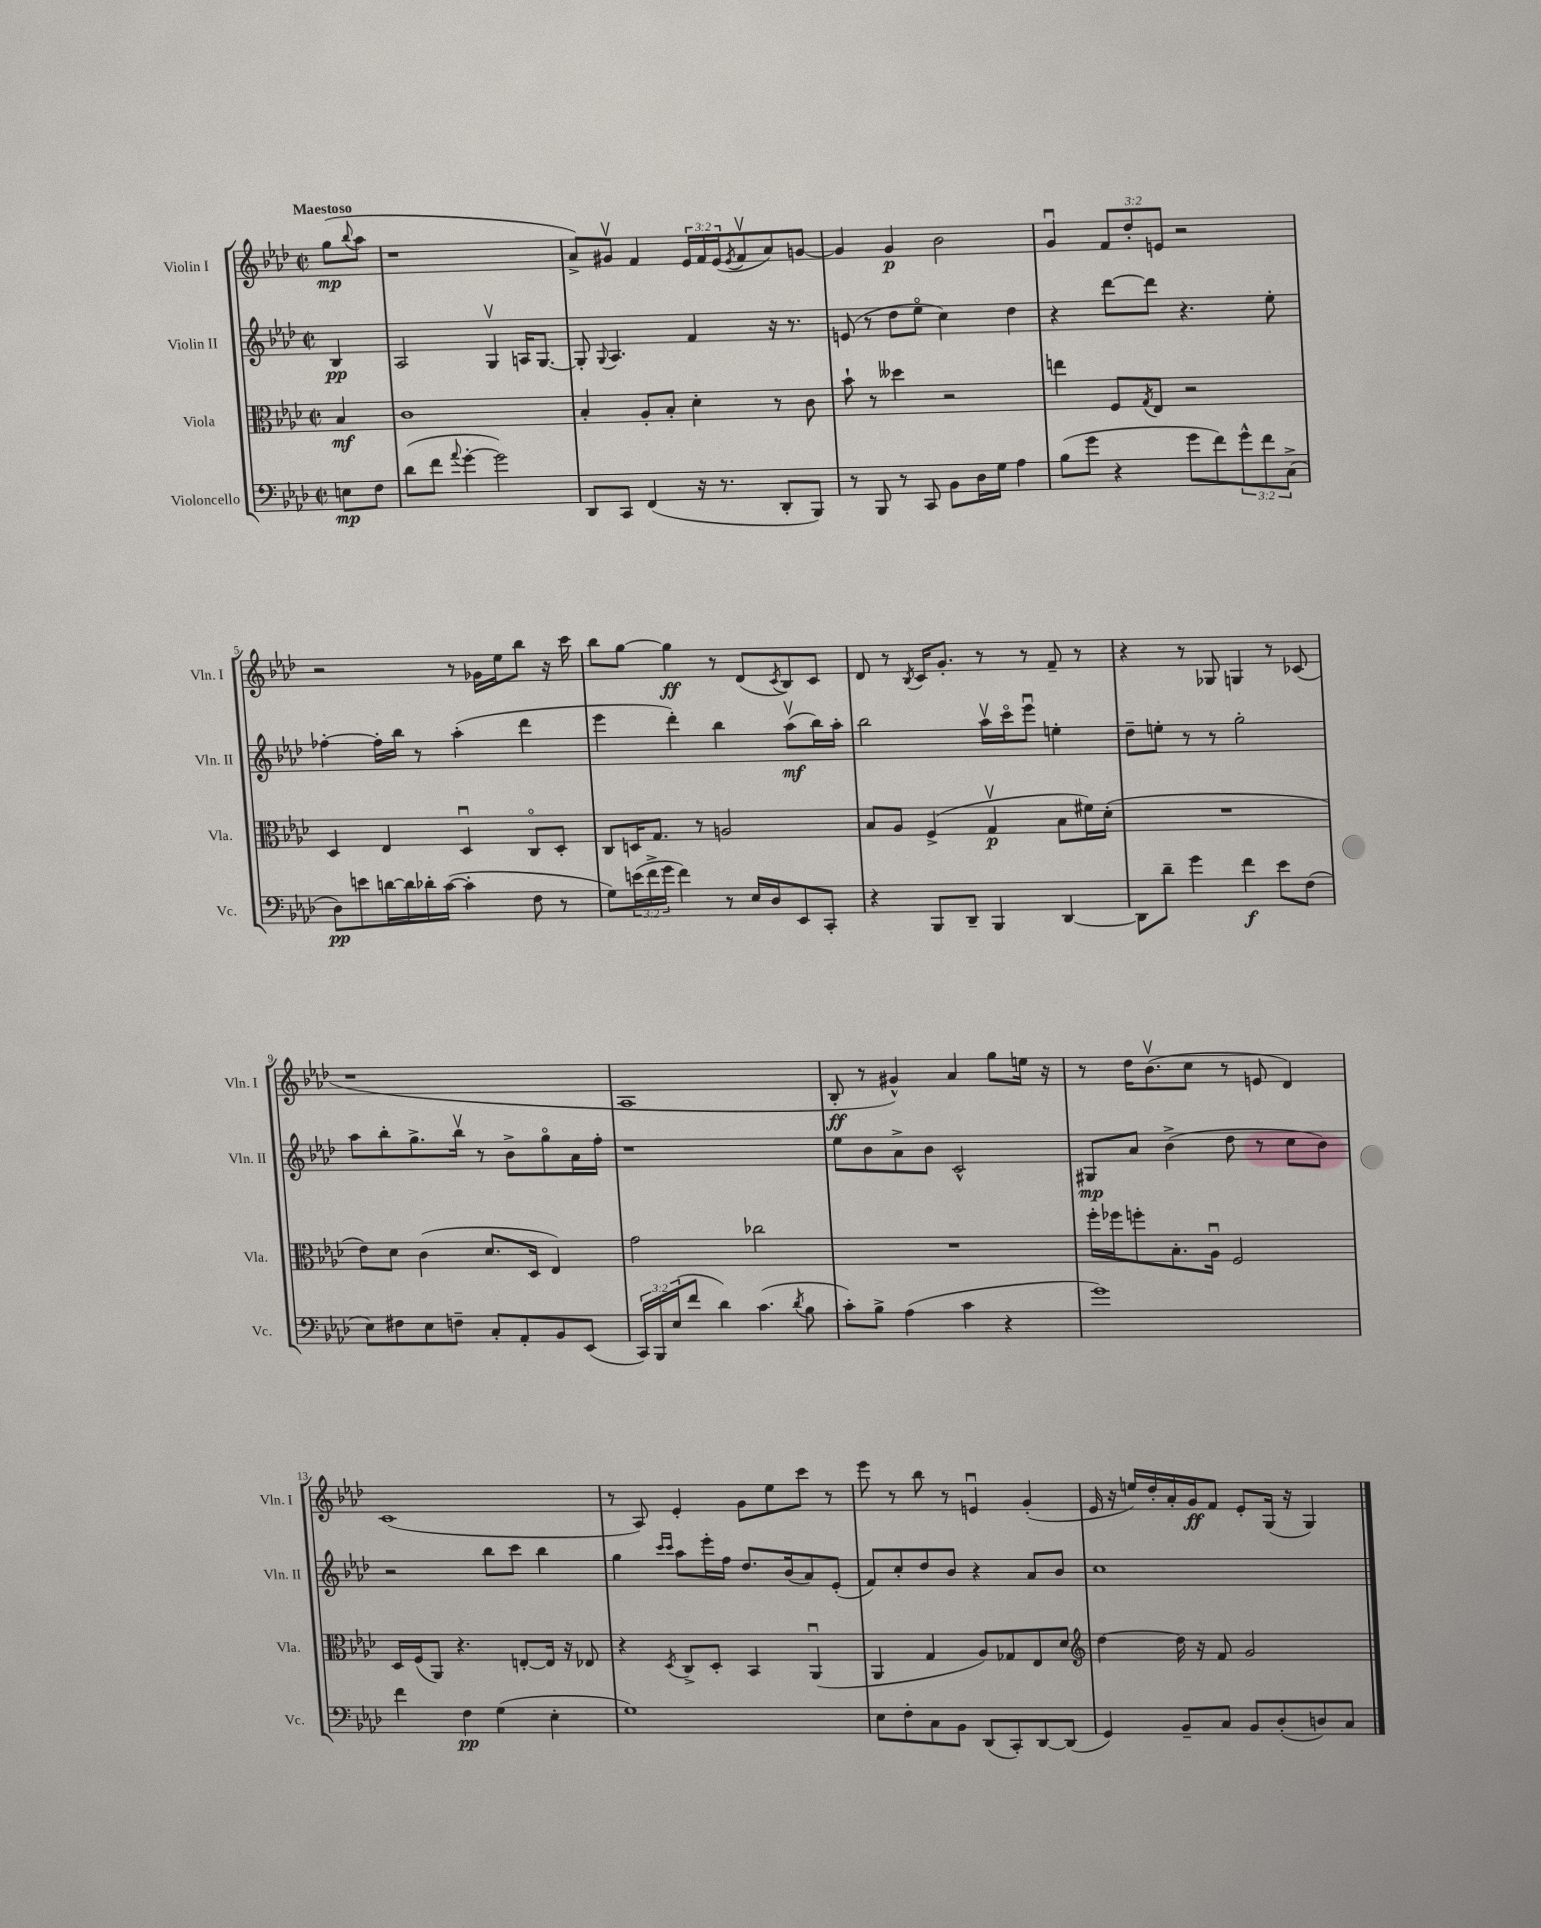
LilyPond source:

<<
\new StaffGroup <<
\new Staff = "s0" \with { instrumentName = "Violin I" shortInstrumentName = "Vln. I" } {
    \clef treble \key aes \major \defaultTimeSignature \time 2/2 \override Staff.TupletNumber.text = #tuplet-number::calc-fraction-text \partial 4 \tempo "Maestoso"
    g''8\mp( \appoggiatura { bes''8 } aes''8 |
    r1 |
    aes'8->) gis'8\upbow f'4 \tuplet 3/2 { ees'16 f'16 ees'16( } \acciaccatura { ees'8 } f'8\upbow aes'8) g'8~ |
    g'4 g'4\p bes'2 |
    g'4\downbow \tuplet 3/2 { f'8 des''8-. e'8 } r2 |
    r2 r8 ges'16 ees''16 bes''8 r16 c'''16 |
    bes''8 g''8~ g''4\ff r8 des'8( \acciaccatura { c'8 } bes8) c'8 |
    des'8 r8 \acciaccatura { bes8 } c'16 g'8.-. r8 r8 f'8-- r8 |
    r4 r8 ges8 g4 r8 ces'8( |
    r1 |
    aes1 |
    bes8-.\ff r8 gis'4-^) aes'4 g''8 e''16 r16 |
    r8 des''16 bes'8.\upbow( c''8 r8 e'8 des'4) |
    c'1( |
    r8 aes8) ees'4-. g'8 ees''8 c'''8 r8 |
    ees'''8 r8 bes''8 r8 e'4\downbow g'4-.( |
    ees'16 r16 e''16) des''16-. aes'16-. g'16\ff f'8 ees'8-. g16( r16 g4) \bar "|." |
}
\new Staff = "s1" \with { instrumentName = "Violin II" shortInstrumentName = "Vln. II" } {
    \clef treble \key aes \major \defaultTimeSignature \time 2/2 \partial 4
    bes4\pp |
    aes2 g4\upbow a16 g8.~ |
    g8-. \appoggiatura { g8 } aes4. f'4 r16 r8. |
    e'8( r8 des''8 ees''8\flageolet c''4) des''4 |
    r4 des'''8~ des'''8 r4. ees''8-. |
    fes''4~-. fes''16-. bes''16 r8 aes''4-.( des'''4 |
    ees'''4 des'''4-.) bes''4 aes''8\upbow\mf( bes''16) aes''16-. |
    bes''2 aes''16\upbow c'''16\flageolet ees'''8\downbow e''4-. |
    des''8-- e''8-. r8 r8 g''2-. |
    aes''8 bes''8-. g''8.-> bes''16\upbow r8 bes'8-> g''8\flageolet aes'16 f''16-. |
    r1 |
    ees''8 bes'8 aes'8-> bes'8 c'2-^ |
    gis8\mp aes'8 bes'4->( des''8 r8 c''8 bes'8) |
    r2 bes''8 c'''8 bes''4 |
    g''4 \grace { c'''16 c'''16 } aes''8 ees'''16-. f''16 des''8. bes'16( aes'8) ees'8-.( |
    f'8) c''8-. des''8 bes'8 r4 aes'8 bes'8 |
    c''1 \bar "|." |
}
\new Staff = "s2" \with { instrumentName = "Viola" shortInstrumentName = "Vla." } {
    \clef alto \key aes \major \defaultTimeSignature \time 2/2 \partial 4
    bes4\mf |
    c'1 |
    bes4-. aes8-. bes8-. des'4-. r8 c'8 |
    bes'8-! r8 deses''4 r2 |
    e''4 f8 \acciaccatura { g8 } ees8 r2 |
    des4 ees4 des4\downbow c8\flageolet des8-. |
    c8 d16 g8. r8 a2 |
    bes8 aes8 f4->( g4\upbow\p bes8 fis'16) des'16-.( |
    R1 |
    ees'8) des'8 c'4( des'8. des16 ees4) |
    g'2 ces''2 |
    R1 |
    f''16-. fes''16 f''8-. bes8.-. aes16\downbow f2 |
    des16 f16( aes,8) r4. e8~-. e16 r16 ees8 |
    r4 \acciaccatura { des8 } c8-> des8-. bes,4 aes,4\downbow( |
    aes,4 g4 aes8) ges8 ees8 des'8 |
    \clef treble des''4~ des''16 r16 f'8 g'2 \bar "|." |
}
\new Staff = "s3" \with { instrumentName = "Violoncello" shortInstrumentName = "Vc." } {
    \clef bass \key aes \major \defaultTimeSignature \time 2/2 \override Staff.TupletNumber.text = #tuplet-number::calc-fraction-text \partial 4
    e8\mp f8 |
    des'8( f'8 \appoggiatura { aes'8 } g'4~-. g'2) |
    des,8 c,8 f,4( r16 r8. des,8-. bes,,8) |
    r8 bes,,8 r8 c,8 bes,8 des16 g16 aes4 |
    bes8( g'8 r4 g'8 f'8) \tuplet 3/2 { g'8-^ f'8 c8->( } |
    des8\pp) e'8 d'16~ d'16 des'16-. c'16~( c'4-. f8 r8 |
    g8) \tuplet 3/2 { e'16( f'16-> g'16 } f'4) r8 ees16 des16 ees,8 c,8-. |
    r4 bes,,8 des,8-- bes,,4 des,4~ |
    des,8 des'8-- g'4 f'4\f ees'8 f8( |
    ees8) fis8 ees8 f8-- c8-. aes,8-. bes,8 ees,8( |
    \tuplet 3/2 { c,16) bes,,16 ees16( } f'8 des'4) c'4.( \acciaccatura { des'8 } bes8 |
    c'8-.) bes8-> aes4( c'4 r4 |
    g'1) |
    f'4 f4\pp g4( ees4-. |
    g1) |
    ees8 f8-. c8 bes,8 des,8( c,8-.) des,8~ des,8( |
    g,4) bes,8-- c8 bes,8 des8-.( d8) c8 \bar "|." |
}
>>
>>
